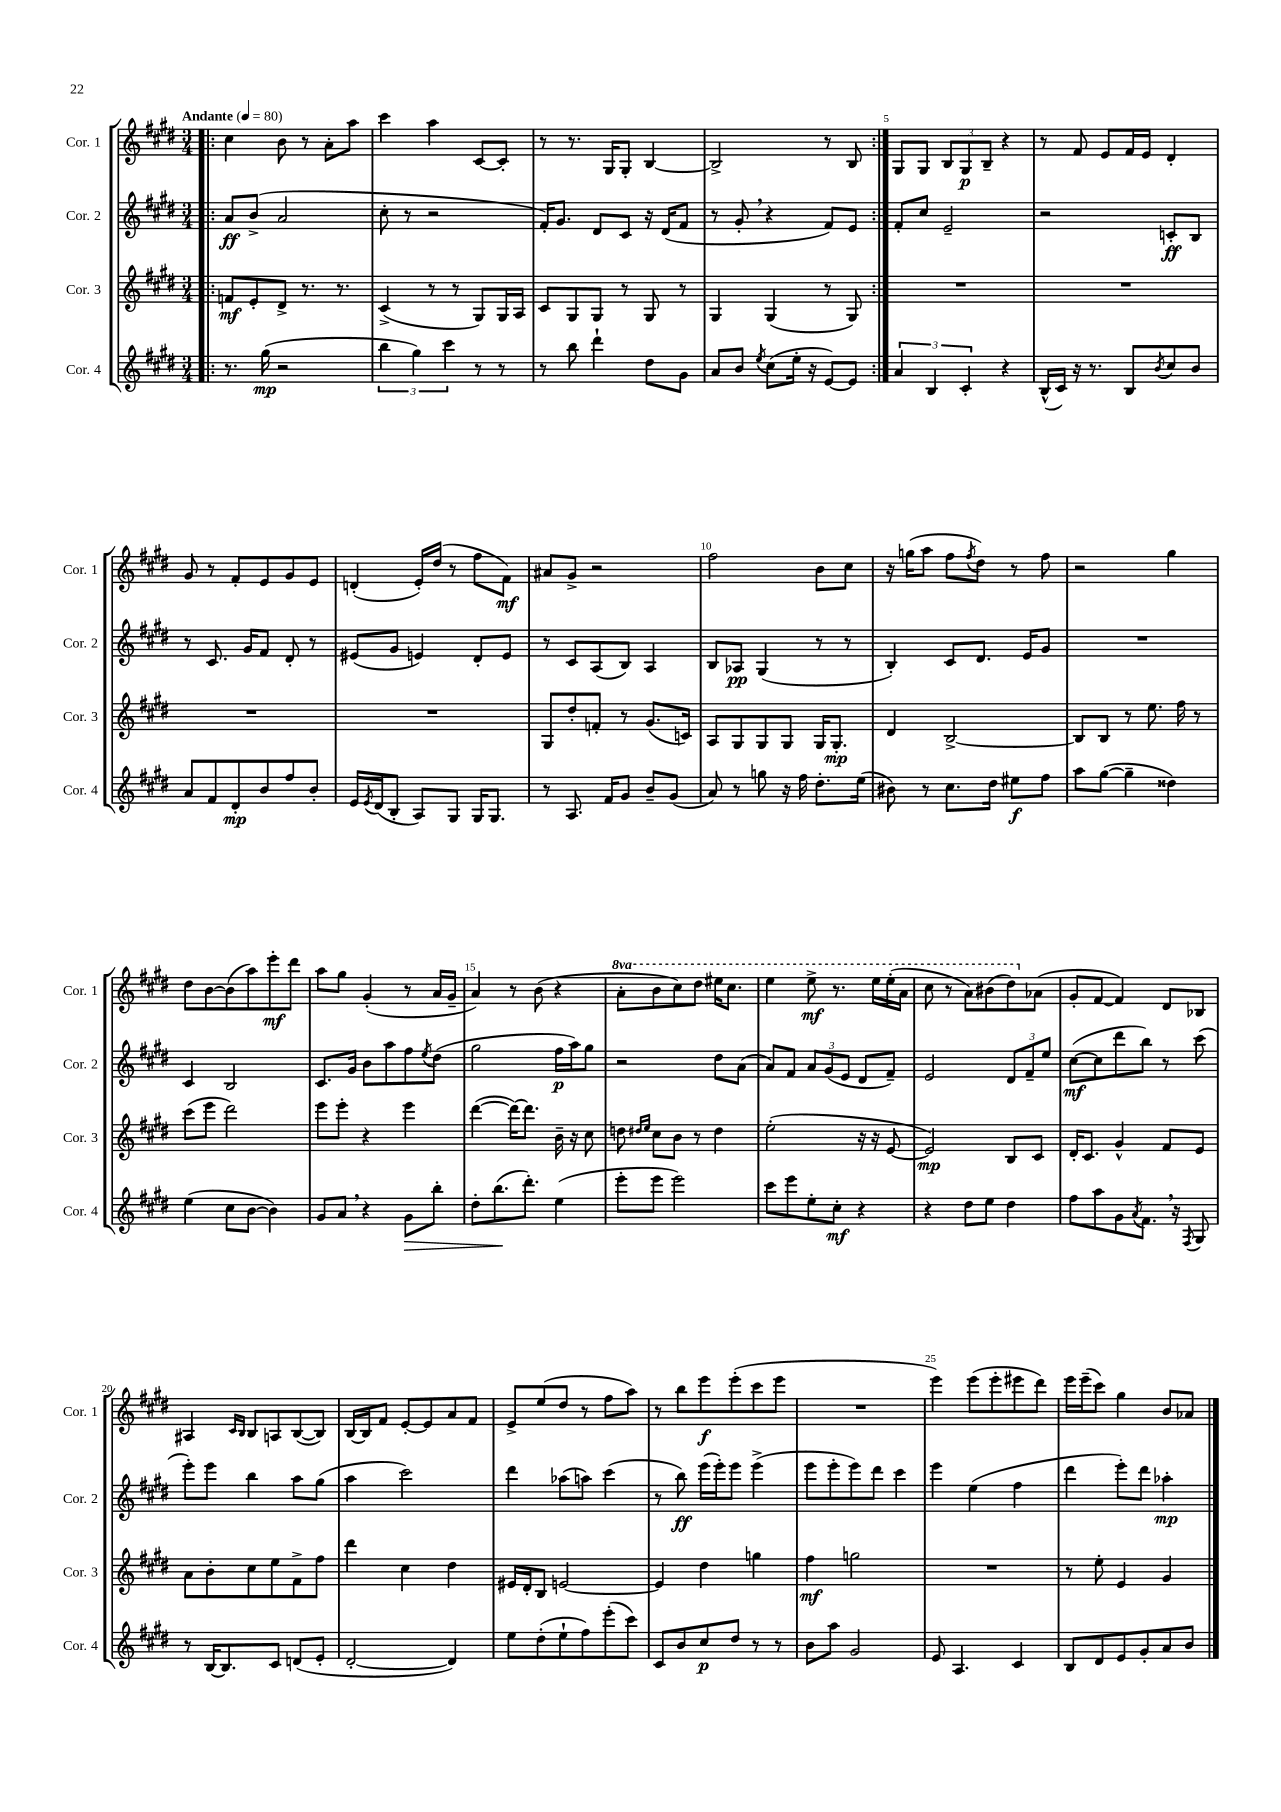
<<
\new StaffGroup <<
\new Staff = "s0" \with { instrumentName = "Cor. 1" shortInstrumentName = "Cor. 1" } {
    \clef treble \key e \major \numericTimeSignature \time 3/4 \set Staff.ottavationMarkups = #ottavation-simple-ordinals \tempo "Andante" 4 = 80
    \repeat volta 2 { \bar ".|:" cis''4 b'8 r8 a'8-. a''8 |
    cis'''4 a''4 cis'8~ cis'8-. |
    r8 r8. gis16 gis8-. b4~ |
    b2-> r8 b8 | }
    gis8 gis8 \tuplet 3/2 { b8 gis8\p b8-- } r4 |
    r8 fis'8 e'8 fis'16 e'16 dis'4-. |
    gis'8 r8 fis'8-. e'8 gis'8 e'8 |
    d'4-.( e'16-.) dis''16( r8 fis''8 fis'8\mf) |
    ais'8 gis'8-> r2 |
    fis''2 b'8 cis''8 |
    r16 g''16( a''8 fis''8 \acciaccatura { fis''8 } dis''8) r8 fis''8 |
    r2 gis''4 |
    dis''8 b'8~ b'8( a''8) e'''8-.\mf dis'''8 |
    a''8 gis''8 gis'4-.( r8 a'16 gis'16-- |
    a'4) r8 b'8( r4 |
    \ottava #1 a''8-. b''8 cis'''8) dis'''8 eis'''16 cis'''8. |
    e'''4 e'''8->\mf r8. e'''16 e'''16-.( a''16 |
    cis'''8 r8 a''8) bis''8( dis'''8) \ottava #0 aes'8( |
    gis'8-. fis'8~ fis'4) dis'8 bes8 |
    ais4 \grace { cis'16 b16 } b8 a8 b8~( b8) |
    b16~ b16 fis'8 e'8~-. e'8 a'8 fis'8 |
    e'8-> e''8( dis''8 r8 fis''8 a''8) |
    r8 b''8 e'''8\f e'''8-.( cis'''8 e'''8 |
    R2. |
    e'''4) e'''8( e'''8-. eis'''8 dis'''8) |
    e'''16 e'''16--( cis'''8) gis''4 b'8 aes'8 \bar "|." |
}
\new Staff = "s1" \with { instrumentName = "Cor. 2" shortInstrumentName = "Cor. 2" } {
    \clef treble \key e \major \numericTimeSignature \time 3/4
    \repeat volta 2 { \bar ".|:" a'8\ff b'8->( a'2 |
    cis''8-. r8 r2 |
    fis'16-.) gis'8. dis'8 cis'8 r16 dis'16( fis'8 |
    r8 gis'8-. \breathe r4 fis'8) e'8 | }
    fis'8-. cis''8 e'2-- |
    r2 c'8-.\ff b8 |
    r8 cis'8. gis'16 fis'8 dis'8-. r8 |
    eis'8( gis'8 e'4) dis'8-. e'8 |
    r8 cis'8 a8( b8) a4 |
    b8 aes8\pp gis4( r8 r8 |
    b4-.) cis'8 dis'8. e'16 gis'8 |
    R2. |
    cis'4 b2 |
    cis'8. gis'16 b'8 a''8 fis''8 \acciaccatura { e''8 } dis''8( |
    gis''2 fis''16\p a''16) gis''8 |
    r2 dis''8 a'8( |
    a'8) fis'8 \tuplet 3/2 { a'8 gis'8( e'8 } dis'8 fis'8--) |
    e'2 \tuplet 3/2 { dis'8 fis'8-- e''8 } |
    cis''8~\mf( cis''8 dis'''8 b''8) r8 cis'''8( |
    e'''8-.) e'''8 b''4 a''8 gis''8( |
    a''4 cis'''2) |
    dis'''4 aes''8( a''8) cis'''4( |
    r8 b''8\ff) e'''16( e'''16-.) e'''8 e'''4->( |
    e'''8 e'''8-. e'''8) dis'''8 cis'''4 |
    e'''4 e''4( fis''4 |
    dis'''4 e'''8-.) dis'''8 aes''4-.\mp \bar "|." |
}
\new Staff = "s2" \with { instrumentName = "Cor. 3" shortInstrumentName = "Cor. 3" } {
    \clef treble \key e \major \numericTimeSignature \time 3/4
    \repeat volta 2 { \bar ".|:" f'8\mf e'8-. dis'8-> r8. r8. |
    cis'4->( r8 r8 gis8) gis16 a16 |
    cis'8 gis8 gis8 r8 gis8 r8 |
    gis4 gis4( r8 gis8) | }
    R2. |
    R2. |
    R2. |
    R2. |
    gis8 dis''8-. f'8-. r8 gis'8.( c'16) |
    a8 gis8 gis8 gis8 gis16 gis8.-.\mp |
    dis'4 b2~-> |
    b8 b8 r8 e''8. fis''16 r8 |
    cis'''8( e'''8 dis'''2) |
    e'''8 e'''8-. r4 e'''4 |
    dis'''4~( dis'''16~) dis'''8. b'16-- r16 cis''8 |
    d''8 \grace { dis''16 e''16 } cis''8 b'8 r8 dis''4 |
    e''2-.( r16 r16 e'8~ |
    e'2\mp) b8 cis'8 |
    dis'16-. cis'8. gis'4-^ fis'8 e'8 |
    a'8 b'8-. cis''8 e''8 fis'8-> fis''8 |
    dis'''4 cis''4 dis''4 |
    eis'16 dis'16-. b8 e'2~ |
    e'4 dis''4 g''4 |
    fis''4\mf g''2 |
    R2. |
    r8 e''8-. e'4 gis'4 \bar "|." |
}
\new Staff = "s3" \with { instrumentName = "Cor. 4" shortInstrumentName = "Cor. 4" } {
    \clef treble \key e \major \numericTimeSignature \time 3/4
    \repeat volta 2 { \bar ".|:" r8. gis''16\mp( r2 |
    \tuplet 3/2 { b''4 gis''4) cis'''4 } r8 r8 |
    r8 b''8 dis'''4-! dis''8 gis'8 |
    a'8 b'8 \acciaccatura { e''8 } cis''8( e''16-. r16 e'8~) e'8 | }
    \tuplet 3/2 { a'4 b4 cis'4-. } r4 |
    b16-^( cis'16) r16 r8. b8 \acciaccatura { b'8 } cis''8 b'8 |
    a'8 fis'8 dis'8-.\mp b'8 fis''8 b'8-. |
    e'16 \acciaccatura { e'8 } dis'16( b8-. a8) gis8 gis16 gis8. |
    r8 a8. fis'16 gis'8 b'8-- gis'8( |
    a'8) r8 g''8 r16 fis''16 dis''8.-. e''16( |
    bis'8) r8 cis''8. dis''16 eis''8\f fis''8 |
    a''8 gis''8~( gis''4-- disis''4) |
    e''4( cis''8 b'8~ b'4) |
    gis'8 a'8 \breathe r4 gis'8\> b''8-. |
    dis''8-. b''8.\!( dis'''8.-.) e''4( |
    e'''8-. e'''8 e'''2) |
    cis'''8 e'''8 e''8-. cis''8-.\mf r4 |
    r4 dis''8 e''8 dis''4 |
    fis''8 a''8 gis'8 \acciaccatura { a'8 } fis'8. \breathe r16 \acciaccatura { fis8 } gis8 |
    r8 b16~ b8. cis'8 d'8( e'8-. |
    dis'2~-. dis'4) |
    e''8 dis''8-.( e''8-! fis''8) e'''8-.( cis'''8) |
    cis'8 b'8 cis''8\p dis''8 r8 r8 |
    b'8 a''8 gis'2 |
    e'8 a4. cis'4 |
    b8 dis'8 e'8 gis'8-. a'8 b'8 \bar "|." |
}
>>
>>
\layout { \context { \Score \override BarNumber.break-visibility = ##(#f #t #t) barNumberVisibility = #(every-nth-bar-number-visible 5) } }
